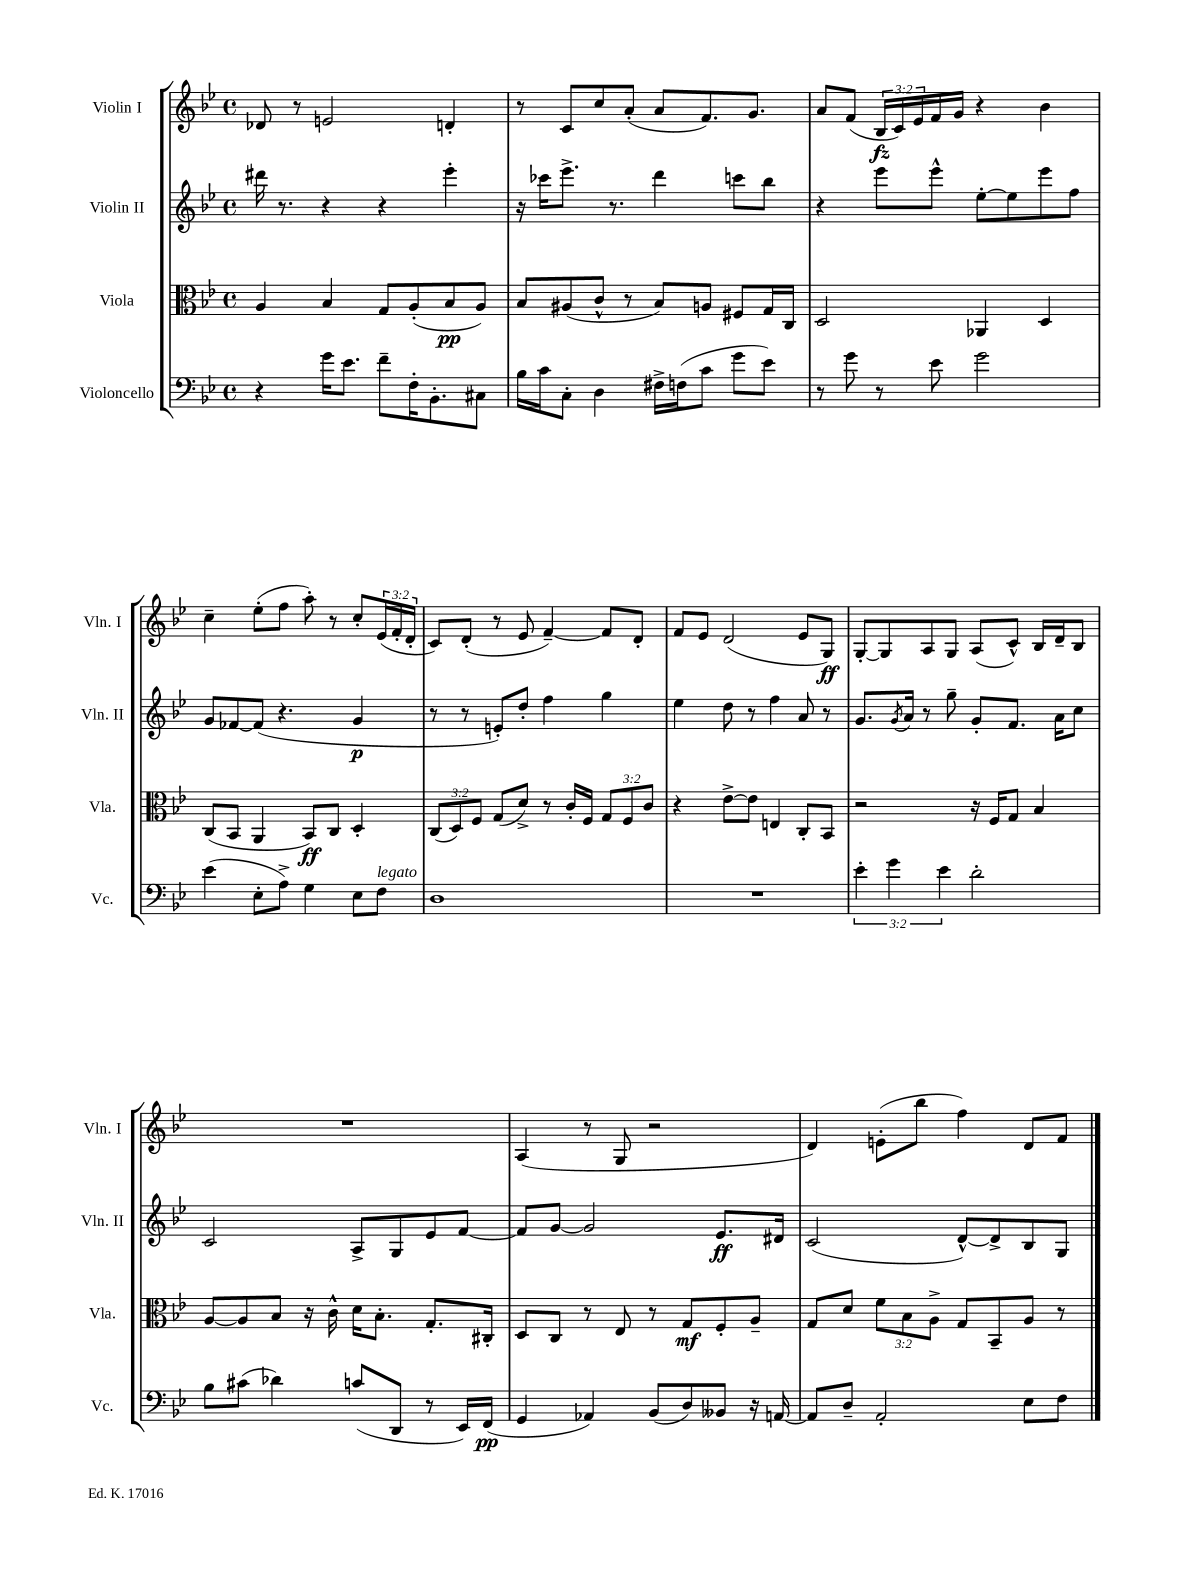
<<
\new StaffGroup <<
\new Staff = "s0" \with { instrumentName = "Violin I" shortInstrumentName = "Vln. I" } {
    \clef treble \key bes \major \defaultTimeSignature \time 4/4 \override Staff.TupletNumber.text = #tuplet-number::calc-fraction-text
    des'8 r8 e'2 d'4-. |
    r8 c'8 c''8 a'8-.( a'8 f'8.) g'8. |
    a'8 f'8( \tuplet 3/2 { bes16\fz c'16) ees'16 } f'16 g'16 r4 bes'4 |
    c''4-- ees''8-.( f''8 a''8-.) r8 c''8-. \tuplet 3/2 { ees'16( f'16-. d'16-. } |
    c'8) d'8-.( r8 ees'8 f'4~--) f'8 d'8-. |
    f'8 ees'8 d'2( ees'8 g8\ff) |
    g8~-. g8 a8 g8 a8( c'8-^) bes16 d'16-- bes8 |
    R1 |
    a4( r8 g8 r2 |
    d'4) e'8-.( bes''8 f''4) d'8 f'8 \bar "|." |
}
\new Staff = "s1" \with { instrumentName = "Violin II" shortInstrumentName = "Vln. II" } {
    \clef treble \key bes \major \defaultTimeSignature \time 4/4
    dis'''16 r8. r4 r4 ees'''4-. |
    r16 ces'''16 ees'''8.-> r8. d'''4 c'''8 bes''8 |
    r4 ees'''8 ees'''8-^ ees''8~-. ees''8 ees'''8 f''8 |
    g'8 fes'8~ fes'8( r4. g'4\p |
    r8 r8 e'8-.) d''8-. f''4 g''4 |
    ees''4 d''8 r8 f''4 a'8 r8 |
    g'8. \acciaccatura { g'8 } a'16 r8 g''8-- g'8-. f'8. a'16 c''8 |
    c'2 a8-> g8 ees'8 f'8~ |
    f'8 g'8~ g'2 ees'8.\ff dis'16 |
    c'2( d'8~-^) d'8-> bes8 g8 \bar "|." |
}
\new Staff = "s2" \with { instrumentName = "Viola" shortInstrumentName = "Vla." } {
    \clef alto \key bes \major \defaultTimeSignature \time 4/4 \override Staff.TupletNumber.text = #tuplet-number::calc-fraction-text
    a4 bes4 g8 a8-.( bes8\pp a8) |
    bes8 ais8( c'8-^ r8 bes8) a8 fis8 g16 c16 |
    d2 aes,4 d4 |
    c8( bes,8 a,4 bes,8\ff) c8 d4-. |
    \tuplet 3/2 { c8( d8) f8 } g8( d'8->) r8 c'16-. f16 \tuplet 3/2 { g8 f8 c'8 } |
    r4 ees'8~-> ees'8 e4 c8-. bes,8 |
    r2 r16 f16 g8 bes4 |
    a8~ a8 bes8 r16 c'16-^ d'16 bes8.-. g8.-. cis16-. |
    d8 c8 r8 ees8 r8 g8\mf f8-. a8-- |
    g8 d'8 \tuplet 3/2 { f'8 bes8 a8-> } g8 bes,8-- a8 r8 \bar "|." |
}
\new Staff = "s3" \with { instrumentName = "Violoncello" shortInstrumentName = "Vc." } {
    \clef bass \key bes \major \defaultTimeSignature \time 4/4 \override Staff.TupletNumber.text = #tuplet-number::calc-fraction-text
    r4 g'16 ees'8. f'8-- f16-. bes,8.-. cis8 |
    bes16 c'16 c8-. d4 fis16-> f16( c'8 g'8 ees'8) |
    r8 g'8 r8 ees'8 g'2 |
    ees'4( ees8-. a8->) g4 ees8 f8^\markup { \italic "legato" } |
    d1 |
    R1 |
    \tuplet 3/2 { ees'4-. g'4 ees'4 } d'2-. |
    bes8 cis'8( des'4) c'8( d,8 r8 ees,16) f,16\pp( |
    g,4 aes,4) bes,8( d8) beses,8 r16 a,16~ |
    a,8 d8-- a,2-. ees8 f8 \bar "|." |
}
>>
>>
\layout { \context { \Score \remove "Bar_number_engraver" } }
